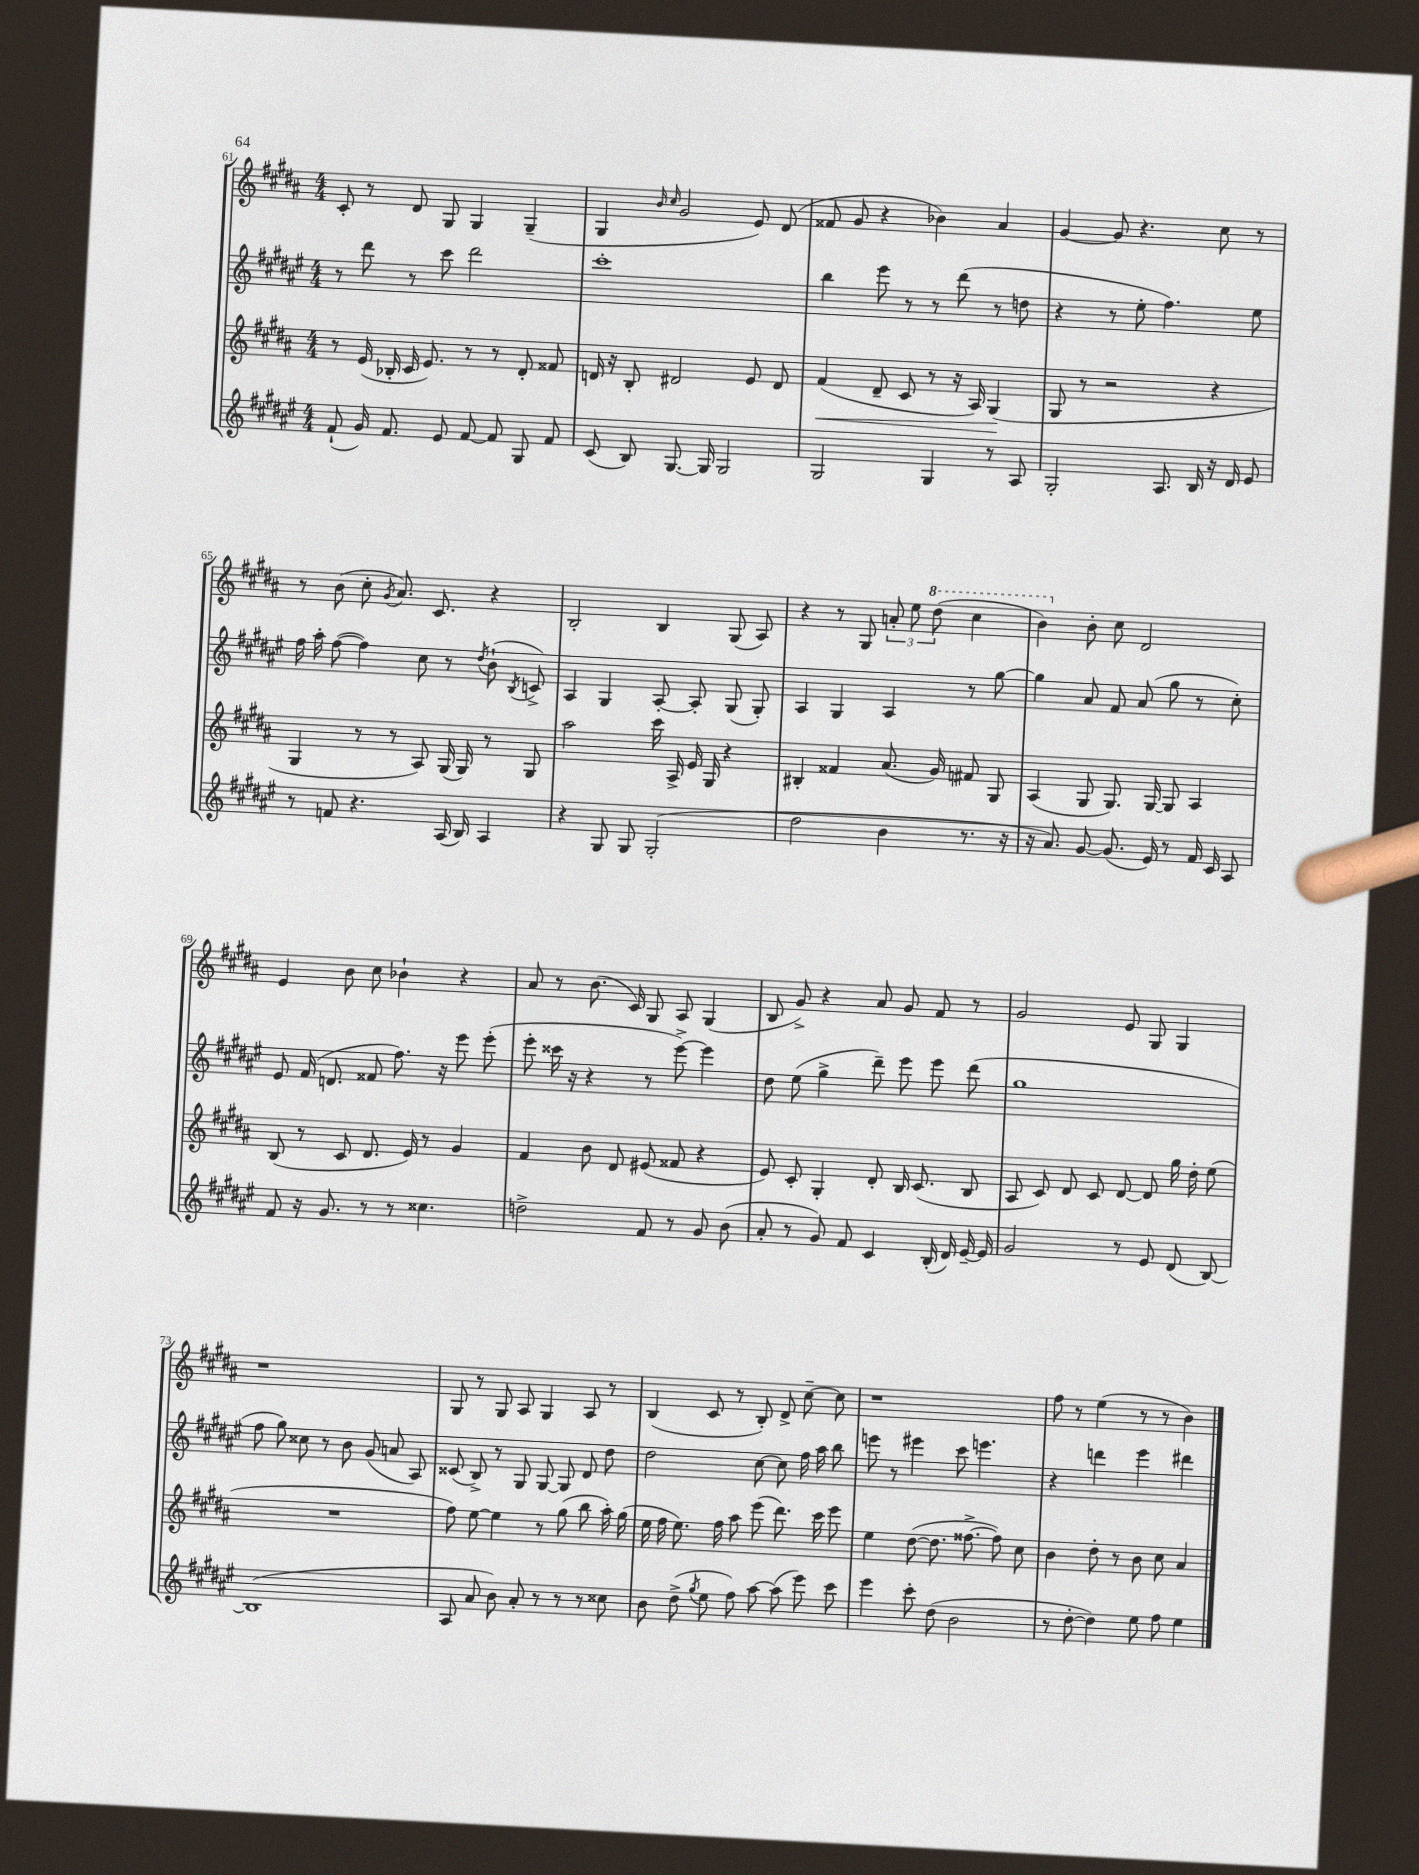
<<
\new StaffGroup <<
\new Staff = "s0" {
    \clef treble \key b \major \numericTimeSignature \time 4/4
    \autoBeamOff cis'8-. r8 dis'8 gis8 gis4 gis4--( |
    gis4 \grace { b'16 cis''16 } gis'2 e'8) dis'8( |
    fisis'8 gis'8 r4 bes'4) ais'4 |
    gis'4~ gis'8 r4. cis''8 r8 |
    r8 b'8( cis''8-. \acciaccatura { gis'8 } ais'8.) cis'8. r4 |
    b2-. b4 gis8( ais8) |
    r4 r8 gis8 \tuplet 3/2 { a'8-. e''8 \ottava #1 dis'''8( } cis'''4 |
    b''4) \ottava #0 b'8-. cis''8 dis'2 |
    e'4 b'8 cis''8 bes'4-! r4 |
    ais'8 r8 b'8.( cis'16) gis8 ais8 gis4( |
    b8 gis'8->) r4 ais'8 gis'8 fis'8 r8 |
    gis'2 e'8 gis8 gis4 |
    r1 |
    gis8 r8 gis8 ais8 gis4 ais8 r8 |
    b4( cis'8 r8 b8-.) dis'8-> cis''8~-- cis''8 |
    r1 |
    fis''8 r8 e''4( r8 r8 b'4) \bar "|." |
}
\new Staff = "s1" {
    \clef treble \key fis \major \numericTimeSignature \time 4/4
    \autoBeamOff r8 dis'''8 r8 cis'''8 dis'''2 |
    cis'''1-. |
    b''4 eis'''8 r8 r8 dis'''8( r8 d''8 |
    r4 r8 eis''8-. fis''4.) eis''8 |
    fis''16 ais''16-. fis''8~( fis''4) cis''8 r8 \acciaccatura { dis''8 } b'8-!( \acciaccatura { b8 } c'8->) |
    ais4 gis4 ais8~-. ais8-. gis8( gis8-.) |
    ais4 gis4 ais4 r8 gis''8~ |
    gis''4 ais'8 fis'8 ais'8( gis''8 r8 cis''8-.) |
    eis'8 fis'16( d'8. fisis'8 fis''8.) r16 eis'''8 eis'''8-.( |
    eis'''8-. cisis'''16 r16 r4 r8 eis'''8~->) eis'''4 |
    dis''8 eis''8( gis''4-> dis'''8--) eis'''8 eis'''8 dis'''8( |
    gis''1 |
    fis''8 gis''8) cisis''8 r8 b'8 gis'8( a'8 ais8) |
    cisis'8( b8->) r8 gis8 gis8~ gis8 dis'8 dis''8 |
    dis''2 cis''8~ cis''8 fis''16 ais''16 b''8 |
    e'''8 r8 eis'''4 cis'''8 e'''4. |
    r4 d'''4 eis'''4 dis'''4 \bar "|." |
}
\new Staff = "s2" {
    \clef treble \key b \major \numericTimeSignature \time 4/4
    \autoBeamOff r8 e'16( bes16-. cis'16 e'8.) r8 r8 dis'8-. fisis'8 |
    d'16 r16 b8-. dis'2 e'8 dis'8 |
    fis'4\<( dis'8-- cis'8 r8 r16 ais16) gis4\!( |
    gis8 r8 r2 r4 |
    gis4 r8 r8 ais8) gis16( gis16) r8 gis8 |
    ais''2 cis'''16 ais16-> e'16 gis16 r4 |
    bis4-. fisis'4 ais'8.( gis'16) fis'8 gis8 |
    ais4( gis8 gis8.) gis16~ gis8 ais4 |
    b8( r8 cis'8 dis'8. e'16) r8 gis'4 |
    fis'4 b'8 dis'8 eis'8( fisis'8 r4 |
    e'8) cis'8-. gis4-. dis'8-. b16 cis'8.( b8 |
    ais8 cis'8) dis'8 cis'8 dis'8~ dis'8 gis''16 dis''16-. e''8( |
    R1 |
    fis''8) e''8~ e''4 r8 gis''8( b''8 ais''16-.) gis''16( |
    e''16 fis''16 e''8.) fis''16 ais''8 e'''8( dis'''8.) cis'''16 e'''8 |
    e''4 dis''8~( dis''8. fisis''8.~-> fisis''8) cis''8 |
    b'4 dis''8-. r8 b'8 cis''8 ais'4 \bar "|." |
}
\new Staff = "s3" {
    \clef treble \key fis \major \numericTimeSignature \time 4/4
    \autoBeamOff fis'8-!( gis'16) fis'8. eis'8 fis'8~ fis'8 gis8 fis'8 |
    cis'8( b8) gis8.~ gis16 gis2 |
    gis2 gis4 r8 ais8 |
    gis2-. ais8. b16 r16 dis'16 eis'8 |
    r8 f'8 r4. ais16( b16) ais4 |
    r4 gis8 gis8 gis2-.( |
    dis''2 b'4 r8. r16 |
    r16 ais'8.) gis'8~ gis'8.( eis'16) r8 fis'16 cis'16 ais8 |
    fis'8 r16 gis'8. r8 r8 cisis''4. |
    d''2-> fis'8 r8 gis'8 b'8( |
    ais'8-. r8 gis'8) fis'8 cis'4 b16-.( dis'16) eis'16~-- eis'16 |
    gis'2 r8 eis'8 dis'8( b8~) |
    b1( |
    ais8 ais'8 b'8) ais'8-. r8 r8 r8 cisis''8 |
    b'8 dis''8->( \acciaccatura { gis''8 } eis''8 fis''8) ais''8~ ais''8( eis'''8) cis'''8 |
    eis'''4 cis'''8-. dis''8( b'2 |
    r8 dis''8~-. dis''4) eis''8 fis''8 eis''4 \bar "|." |
}
>>
>>
\layout { \context { \Score currentBarNumber = #61 } }
